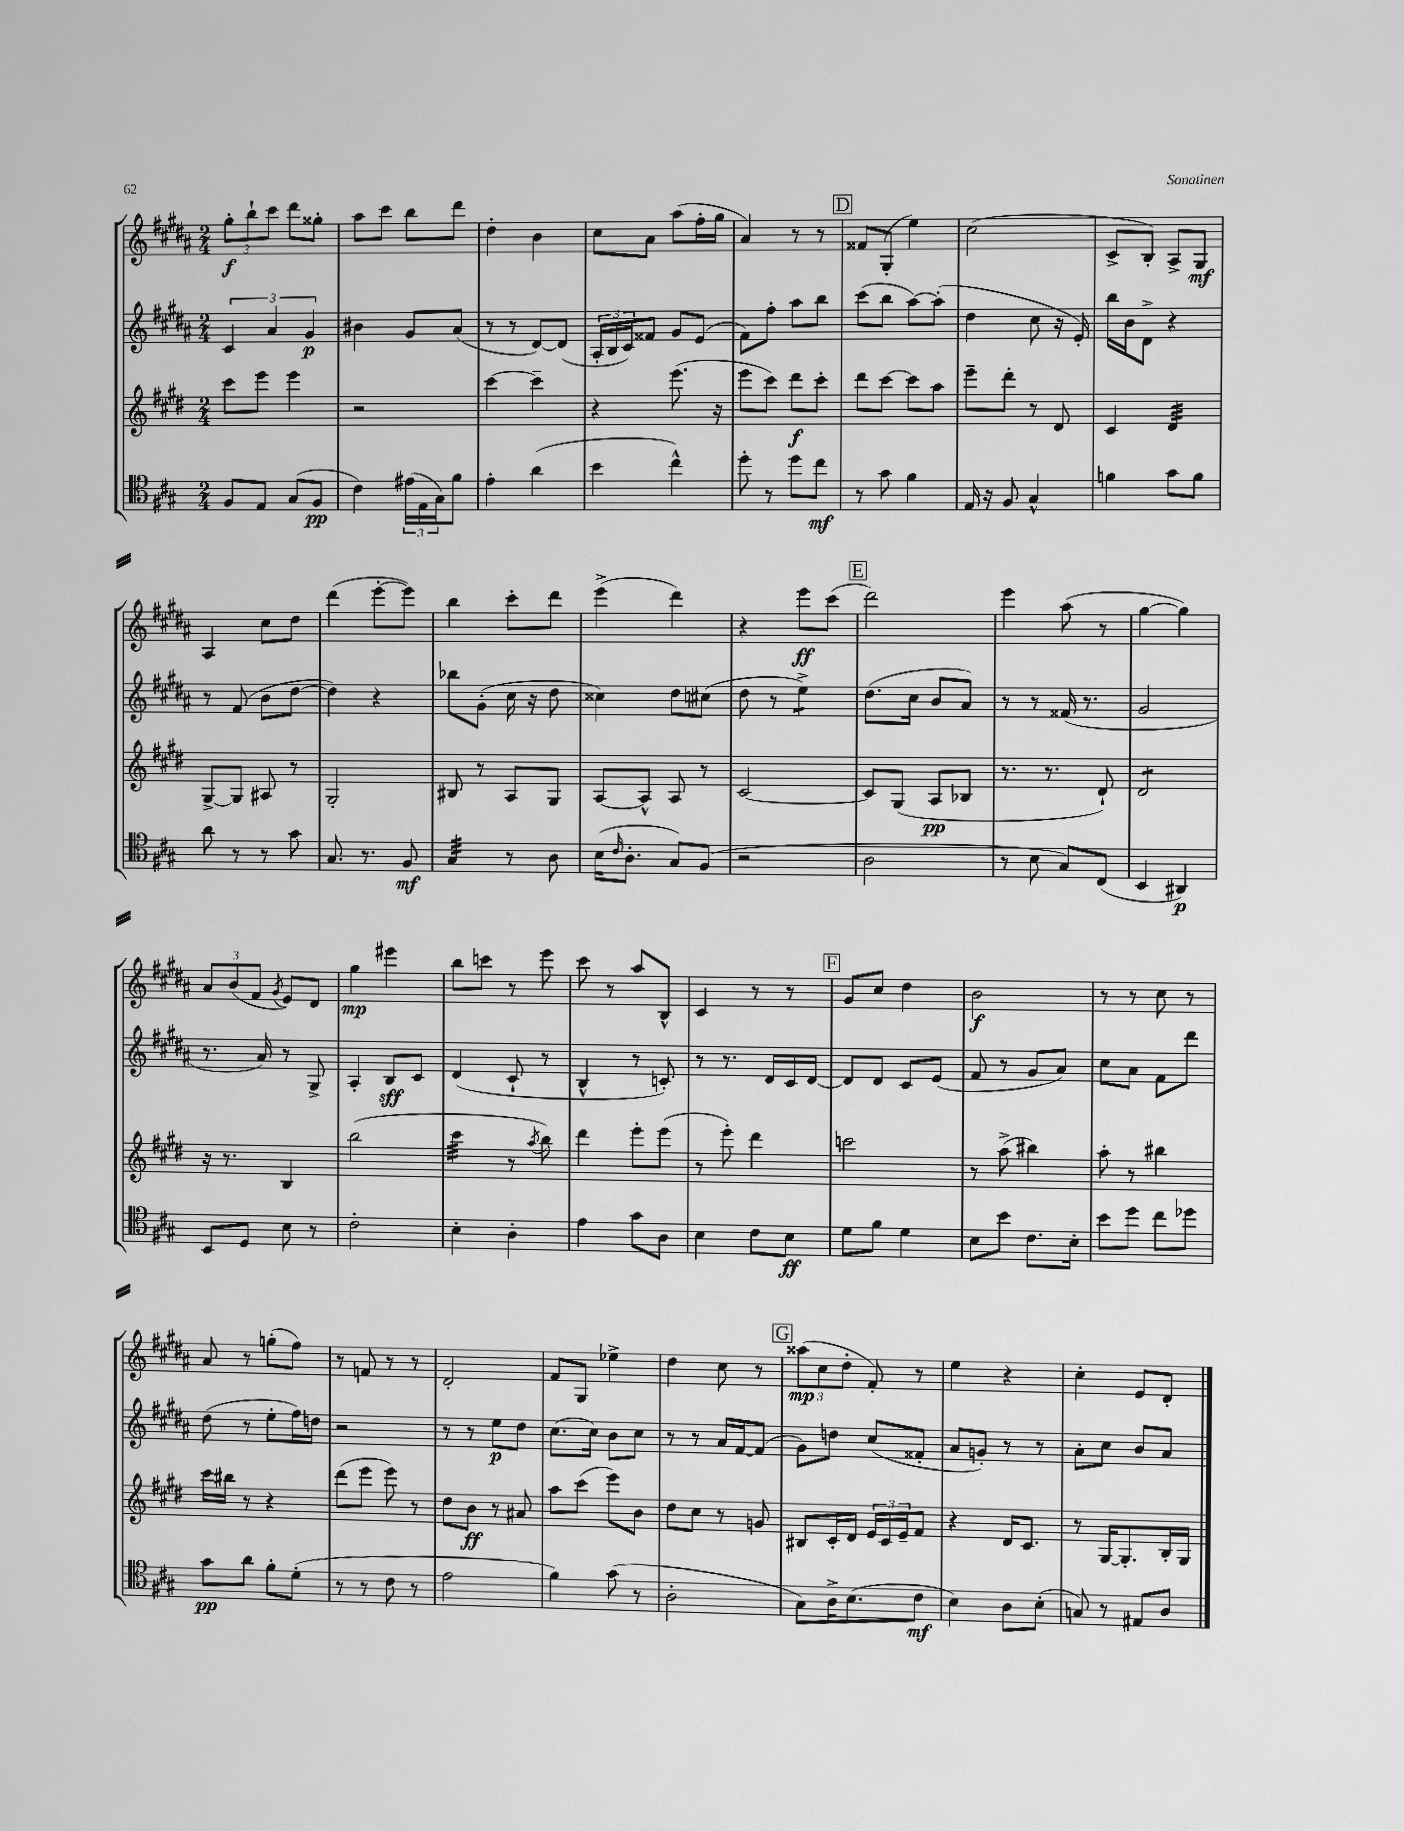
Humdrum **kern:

**kern	**kern	**kern	**kern
*staff4	*staff3	*staff2	*staff1
*clefC4	*clefG2	*clefG2	*clefG2
*k[f#c#g#]	*k[f#c#g#d#]	*k[f#c#g#d#a#]	*k[f#c#g#d#a#]
*M2/4	*M2/4	*M2/4	*M2/4
8F#/L	8ccc#\L	6c#/	12gg#'\L
.	.	.	12bb`\
8E/J	8eee\J	.	.
.	.	6a#/	12ccc#\J
(8G#/L	4eee\	.	8ddd#\L
.	.	6g#/	.
8F#/J	.	.	8gg##'\J
=	=	=	=
4c#\)	2r	4b#\	8aa#\L
.	.	.	8ccc#\J
(24e#\LL	.	8g#/L	8bb\L
24E\	.	.	.
24G#\J)	.	.	.
8f#\J	.	(8a#/J	8ddd#\J
=	=	=	=
4e'\	[4ccc#\	8r	4dd#'\
.	.	8r	.
(4a\	4ccc#~\]	[8d#/L)	4b\
.	.	(8d#/]J	.
=	=	=	=
4b\	4r	24A#'/LL	8cc#\L
.	.	24B/	.
.	.	24c#/J)	.
.	.	8f##/J	8a#\J
4cc#^^\)	(8.eee\	8g#/L	(8aa#\L
.	.	(8e/J	16ff#'\L
.	16r	.	16gg#\JJ
=	=	=	=
8dd'\	8eee\L	8f#\L)	4a#/)
8r	8ccc#\J)	8ff#'\J	.
8dd\L	8ddd#\L	8aa#\L	8r
8cc#\J	8ccc#'\J	8bb\J	8r
=	=	=	=
8r	8ddd#\L	(8ccc#\L	8f##/L
8g#\	[8ccc#\J	8bb\J	(8G#'/J
4f#\	8ccc#\]L	[8aa#\L)	4ee\)
.	8aa\J	(8aa#'\]J	.
=	=	=	=
16E/	8eee~\L	4dd#\	(2cc#\
16r	.	.	.
8F#/	8ddd#'\J	.	.
4G#^^/	8r	8cc#\	.
.	8d#/	16r	.
.	.	16e'/)	.
=	=	=	=
4f\	4c#/	16bb\LL	8c#^/L
.	.	16b\J	.
.	.	8d#^\J	8B'/J)
8g#\L	4d#/	4r	8A#^/L
8f\J	.	.	8G#/J
=	=	=	=
8a\	[8G#^/L	8r	4A#/
8r	8G#/]J	(8f#/	.
8r	8A#/	8b\L	8cc#\L
8g#\	8r	[8dd#\J	8dd#\J
=	=	=	=
8.G#/	2G#'/	4dd#\])	(4ddd#\
8.r	.	.	.
.	.	4r	[8eee'\L
8F#/	.	.	8eee\]J)
=	=	=	=
4G#/	8B#/	8bb-\L	4bb\
.	8r	(8g#'\J	.
8r	8A/L	16cc#\	8ccc#'\L
.	.	16r	.
8A\	8G#/J	8dd#\	8ddd#\J
=	=	=	=
(16B\LK	[8A/L	4cc##\)	(4eee^\
16qqc#/	.	.	.
8.A'\J	.	.	.
.	8A^^/]J	.	.
8G#/L)	8A/	8dd#\L	4ddd#\)
(8F#/J	8r	(8cc#\J	.
=	=	=	=
2r	[2c#/	8dd#\	4r
.	.	8r	.
.	.	4ee^\)	8eee\L
.	.	.	(8ccc#\J
=	=	=	=
2A\	8c#/]L	(8.dd#\L	2ddd#\)
.	(8G#/J	.	.
.	.	16cc#\Jk	.
.	8A/L	8b/L	.
.	8B-/J	8a#/J)	.
=	=	=	=
8r	8.r	8r	4eee\
8B\	.	8r	.
.	8.r	.	.
8G#/L)	.	(16f##/	(8aa#\
.	.	8.r	.
(8C#/J	8d#`/)	.	8r
=	=	=	=
4BB/	2d#/	2g#/	[4gg#\
4AA#/)	.	.	4gg#\])
=	=	=	=
8BB/L	16r	8.r	12a#/L
.	8.r	.	.
.	.	.	(12b/
8D/J	.	.	.
.	.	.	12f#/J
.	.	16a#/)	.
.	.	.	8qg#/
8B\	4B/	8r	8e/L)
8r	.	8G#^/	8d#/J
=	=	=	=
2c#'\	(2bb\	4A#'/	4gg#\
.	.	8B/L	4eee#\
.	.	8c#/J	.
=	=	=	=
4B'\	4ccc#\	(4d#/	8bb\L
.	.	.	8ccc\J
4A'\	8r	8c#`/	8r
.	8qaa/	.	.
.	8bb\)	8r	8eee\
=	=	=	=
4e\	4ddd#\	4B^^/	8ccc#\
.	.	.	8r
8g#\L	8eee'\L	8r	8aa#/L
8A\J	(8eee\J	8c'/)	8B^^/J
=	=	=	=
4B\	8r	8r	4c#/
.	8eee'\)	8.r	.
8c#\L	4ddd#\	.	8r
.	.	16d#/LL	.
8B\J	.	16c#/	8r
.	.	[16d#/JJ	.
=	=	=	=
8d\L	2ccc\	8d#/]L	8g#/L
8f#\J	.	8d#/J	8cc#/J
4d\	.	8c#/L	4dd#\
.	.	(8e/J	.
=	=	=	=
8B\L	8r	8f#/	2b\
8b\J	(8aa^\	8r	.
8.c#\L	4bb#\)	8g#/L	.
.	.	8a#/J)	.
16B'\Jk	.	.	.
=	=	=	=
8b\L	8aa'\	8cc#\L	8r
8dd\J	8r	8a#\J	8r
8cc#\L	4bb#\	8f#\L	8cc#\
8dd-\J	.	8ddd#\J	8r
=	=	=	=
8g#\L	16ccc#\LL	(8dd#\	8a#/
.	16bb#\JJ	.	.
8a\J	8r	8r	8r
8f#'\L	4r	8ee'\L	(8gg'\L
(8d'\J	.	16ff#\L)	8ff#\J)
.	.	16dd\JJ	.
=	=	=	=
8r	(8ddd#\L	2r	8r
8r	8eee\J	.	8f/
8c#\	8eee\)	.	8r
8r	8r	.	8r
=	=	=	=
2e\	8dd#\L	8r	2d#'/
.	8b\J	8r	.
.	8r	8ee\L	.
.	8a#/	8dd#\J	.
=	=	=	=
4f#\)	8aa\L	(8.cc#\L	8f#/L
.	(8ccc#\J	.	8G#/J
.	.	16cc#\Jk)	.
(8g#\	8eee\L)	8b\L	4ee-^\
8r	8b\J	8cc#\J	.
=	=	=	=
2A'\	8dd#\L	8r	4dd#\
.	8cc#\J	8r	.
.	8r	16a#/LL	8cc#\
.	.	[16f#/J	.
.	8g/	(8f#/]J	8r
=	=	=	=
8G#\L)	8B#/L	8g#\L)	(12aa##\L
.	.	.	12cc#\
16A^\K	16c#'/L	8dd\J	.
.	.	.	12dd#'\J
(8.B\	16d#/JJ	.	.
.	24e/LL	(8cc#/L	8f#'/)
.	24c#/	.	.
.	24e~/J	.	.
8c#\J	8f#/J	8f##'/J	8r
=	=	=	=
4B\)	4r	8a#/L	4ee\
.	.	8g'/J)	.
8A\L	16d#/LK	8r	4r
.	8.c#/J	.	.
(8B'\J	.	8r	.
=	=	=	=
8G/)	8r	8a#'\L	4cc#'\
8r	[16G#/LK	8cc#\J	.
.	8.G#'/]	.	.
8E#/L	.	8b/L	8e/L
8A/J	16B'/L	8a#/J	8d#'/J
.	16G#/JJ	.	.
==	==	==	==
*-	*-	*-	*-
